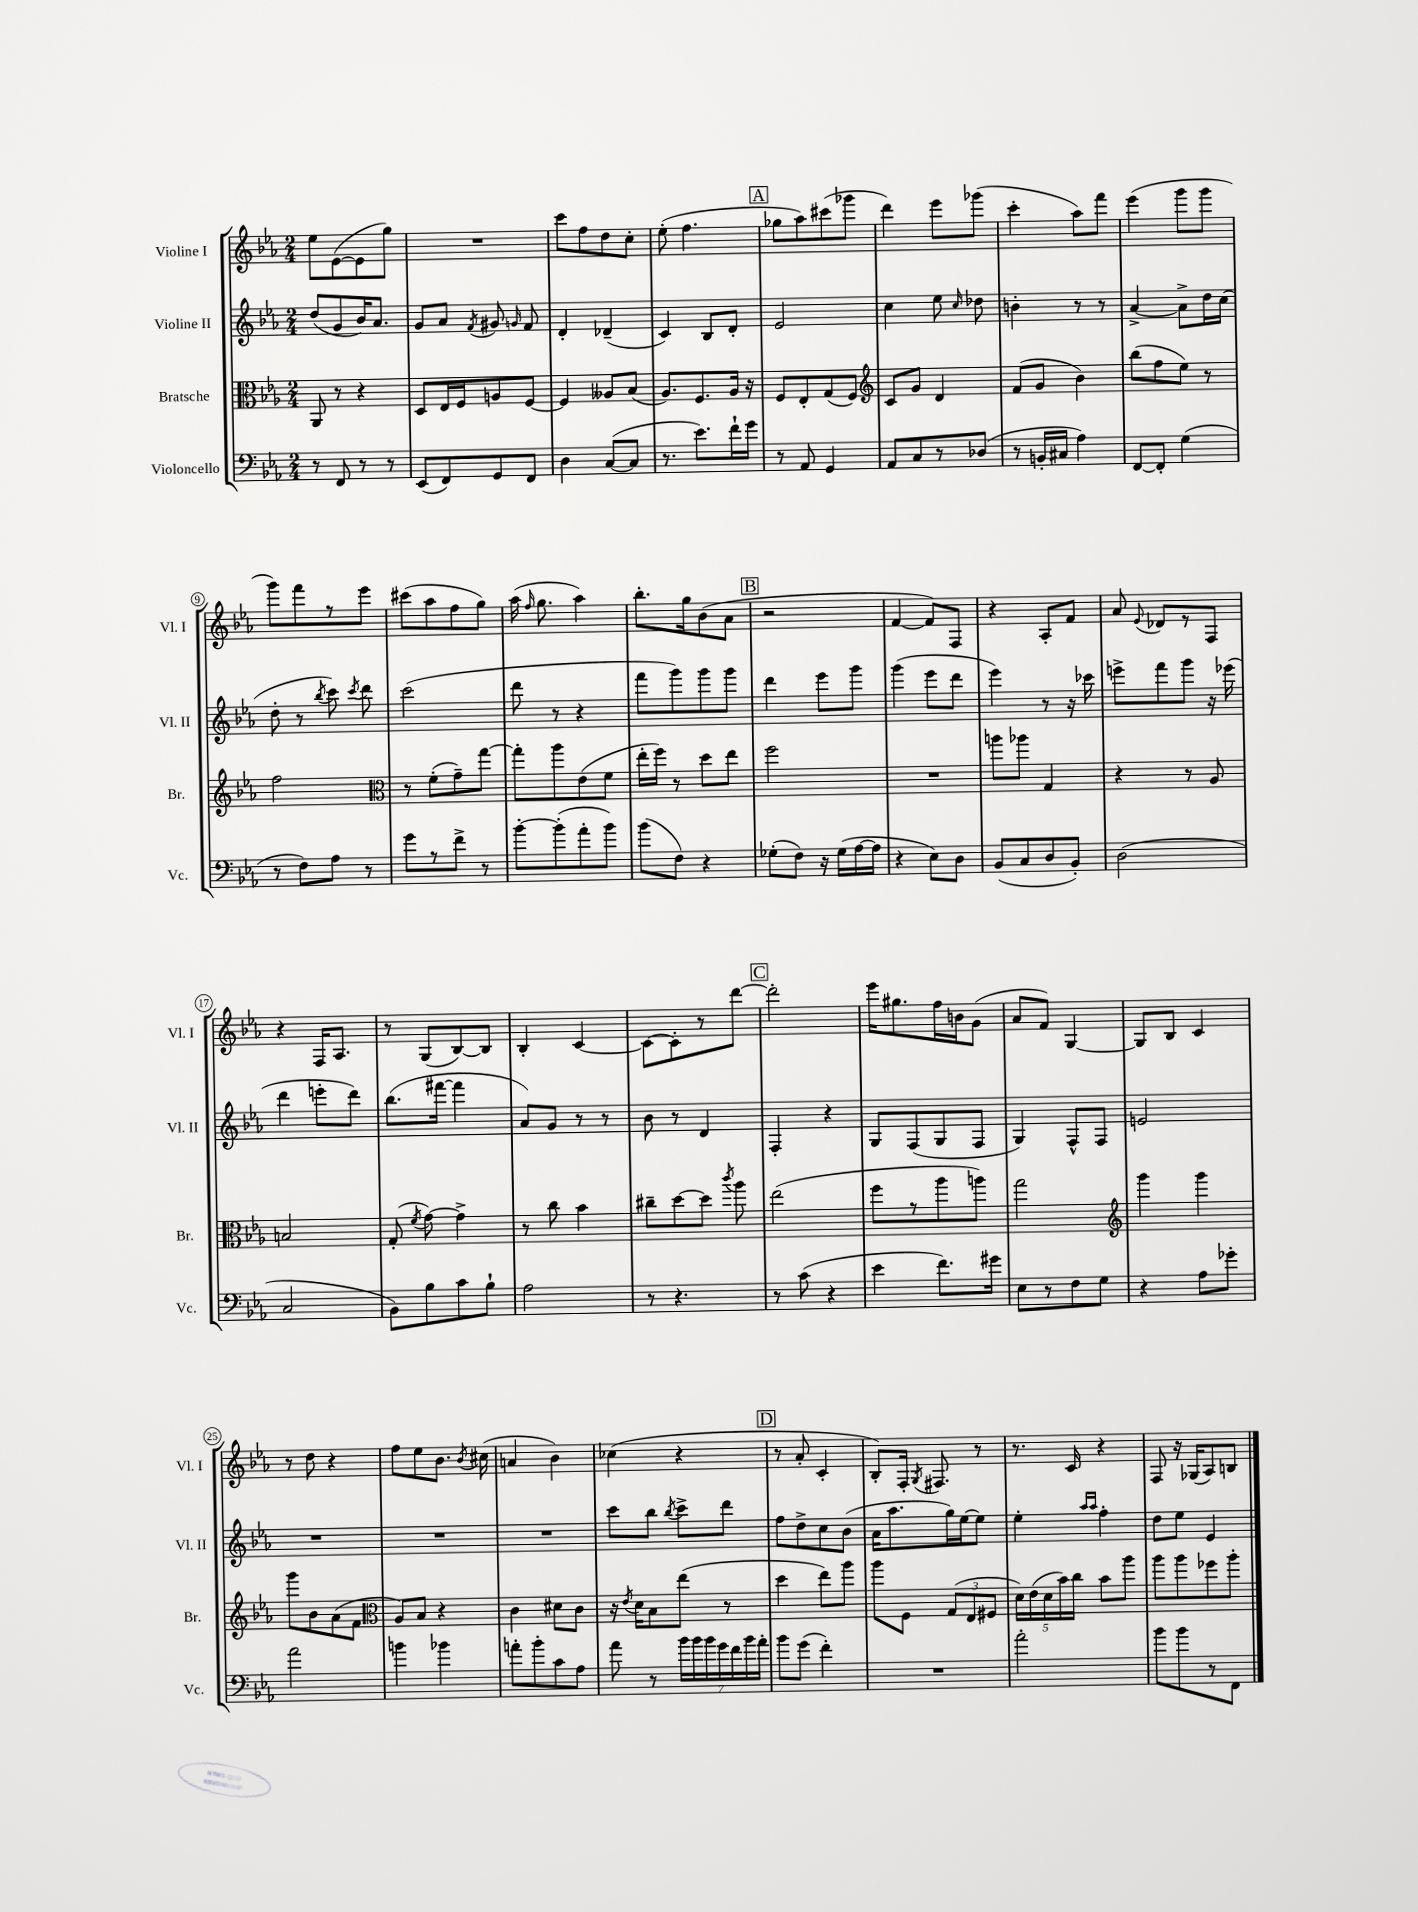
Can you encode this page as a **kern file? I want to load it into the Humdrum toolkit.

**kern	**kern	**kern	**kern
*staff4	*staff3	*staff2	*staff1
*clefF4	*clefC3	*clefG2	*clefG2
*k[b-e-a-]	*k[b-e-a-]	*k[b-e-a-]	*k[b-e-a-]
*M2/4	*M2/4	*M2/4	*M2/4
8r	8AA-	(8dd	8ee-
8FF	8r	8g	([8e-
8r	4r	16b-)	8e-]
.	.	8.a-	.
8r	.	.	8gg)
=	=	=	=
(8EE-	8D	8g	2r
8FF)	16E-	8a-	.
.	16F	.	.
.	.	8qf	.
8GG	8A	8g#	.
.	.	16qqg	.
8FF	[8F	8f	.
=	=	=	=
4D	4F]	4d'	8ccc
.	.	.	8ff
([8C	8A--	(4d-~	8dd
8C]	(8B-	.	8cc'
=	=	=	=
8.r	8.A-)	4c)	(8ee-'
.	.	.	4.ff
8.e-)	8.F	.	.
.	.	8B-	.
16f`	16A-	8d'	.
16g	16r	.	.
=	=	=	=
8r	8F	2e-	8gg-
8AA-	8E-'	.	8aa-)
4GG	(8G	.	(8ccc#
.	8F)	.	8ggg-
=	=	=	=
*	*clefG2	*	*
8AA-	8c	4cc	4ddd)
8C	8g	.	.
8r	4d	8ee-	8eee-
.	.	16qqcc	.
(8D-	.	8dd-	(8ggg-
=	=	=	=
8r	(8f	4b'	4ccc'
16BB'	8g	.	.
16C#	.	.	.
4A-)	4b-)	8r	8aa-)
.	.	8r	8fff
=	=	=	=
[8FF	(8bb-	[4a-^	(4eee-
8FF']	8ff	.	.
(4G	8ee-)	8a-^]	8ggg
.	8r	16dd	8ggg
.	.	(16cc	.
=	=	=	=
8r	2ff	8dd'	8ggg)
8F)	.	8r	8fff
.	.	8qbb-	.
8A-	.	8ccc)	8r
.	.	8qccc	.
8r	.	8ddd	8eee-
=	=	=	=
*	*clefC3	*	*
8g	8r	(2ccc	(8ccc#
8r	(8f'	.	8aa-
8f^	8g~)	.	8ff
8r	[8gg	.	8gg)
=	=	=	=
[8b-'	8gg']	8ddd	(16aa-
.	.	.	16qqff
.	.	.	8.gg
(8b-']	8aa-	8r	.
8a-'	(8e-	4r	4aa-)
8b-)	8f	.	.
=	=	=	=
(8b-	16ee-'	8fff	8.bb-'
.	16ff)	.	.
8F)	8r	8ggg)	.
.	.	.	16gg
4r	8dd	8ggg	(8b-
.	8ee-	8ggg	8a-
=	=	=	=
(8G-'	2ff	4ddd	2r
8F)	.	.	.
16r	.	8eee-	.
(16G-	.	.	.
[16A-	.	8ggg	.
16A-]	.	.	.
=	=	=	=
4r	2r	(4ggg	[4f
8E-)	.	8eee-	8f])
8D	.	8ddd	8F
=	=	=	=
(8BB-	8aa	4eee-)	4r
8C	8aa-	.	.
8D	4G	8r	8A-'
8BB-')	.	16r	8f
.	.	16ccc-	.
=	=	=	=
(2D	4r	8eee^	8a-
.	.	.	8qqe-
.	.	8fff	8d-
.	8r	8ggg	8r
.	8A-	16r	8F
.	.	(16eee-	.
=	=	=	=
2C	2B	4ddd	4r
.	.	8eee'	16F
.	.	.	8.A-
.	.	8ddd)	.
=	=	=	=
8BB-)	(8G'	(8.bb-	8r
.	8qf	.	.
8B-	[8g)	.	(8G
.	.	[16fff#	.
8c	4g^]	4fff#]	[8B-)
8B-`	.	.	8B-]
=	=	=	=
2A-	8r	8a-)	4B-'
.	8cc	8g	.
.	4b-	8r	[4c
.	.	8r	.
=	=	=	=
8r	8cc#~	8b-	8c_
4.r	[8dd	8r	8c']
.	8dd]	4d	8r
.	8qccc	.	.
.	8aa-	.	[8ddd
=	=	=	=
8r	(2ee-	4F'	2ddd']
(8c	.	.	.
4r	.	4r	.
=	=	=	=
4e-	8ff	8G	16eee-
.	.	.	8.gg#
.	8r	(8F	.
8.f)	8aa-	8G	16ff
.	.	.	16b
.	8aa)	8F	(8g
16g#	.	.	.
=	=	=	=
8E-	2gg	4G)	8a-
8r	.	.	8f)
8F	.	8F^^	[4G
8G	.	8F	.
=	=	=	=
*	*clefG2	*	*
4r	4ggg	2e	8G]
.	.	.	8B-
8A-	4ggg	.	4c
8g-'	.	.	.
=	=	=	=
2a-	8ggg	2r	8r
.	8b-	.	8dd
.	(8a-	.	4r
.	8f	.	.
=	=	=	=
*	*clefC3	*	*
4b	8A-)	2r	8ff
.	8B-	.	8ee-
4b-	4r	.	8.b-
.	.	.	8qb-
.	.	.	(16cc#
=	=	=	=
8a'	4c	2r	4a
8b-'	.	.	.
8c	8d#	.	4b-)
8A-	8c	.	.
=	=	=	=
8a-	16r	8ccc	(4cc-
.	8qe-	.	.
.	16d	.	.
8r	8B-	8bb-	.
.	.	8qbb-	.
28b-	(8ee-	8ccc^	4r
28b-	.	.	.
28b-	.	.	.
28g	.	.	.
.	8r	8ddd	.
28f	.	.	.
28b-	.	.	.
28a-'	.	.	.
=	=	=	=
8b-	4dd	8ff	8r
(8g	.	8dd^	8a-'
4f')	8ee-)	8cc	4c'
.	8aa-	(8b-	.
=	=	=	=
2r	8aa-	16a-	8B-')
.	.	8.aa-	.
.	8F	.	16F'
.	.	.	8qG
.	.	.	8.F#
.	(12G	16gg)	.
.	.	[16ee-	.
.	12E-	.	.
.	.	8ee-]	8r
.	12F#	.	.
=	=	=	=
2a-'	20d)	4ee-'	8.r
.	(20e-	.	.
.	20d	.	.
.	20b-)	.	.
.	.	.	16c
.	20cc	.	.
.	.	16qqaa-	.
.	.	16qqaa-	.
.	8b-	4ff'	4r
.	8aa-	.	.
=	=	=	=
8b-	8aa-	8dd	8F
8b-	8aa-	8ee-	16r
.	.	.	(16G-
8r	8ff-	4e-	8A-)
8FF	8aa-'	.	8B
==	==	==	==
*-	*-	*-	*-
